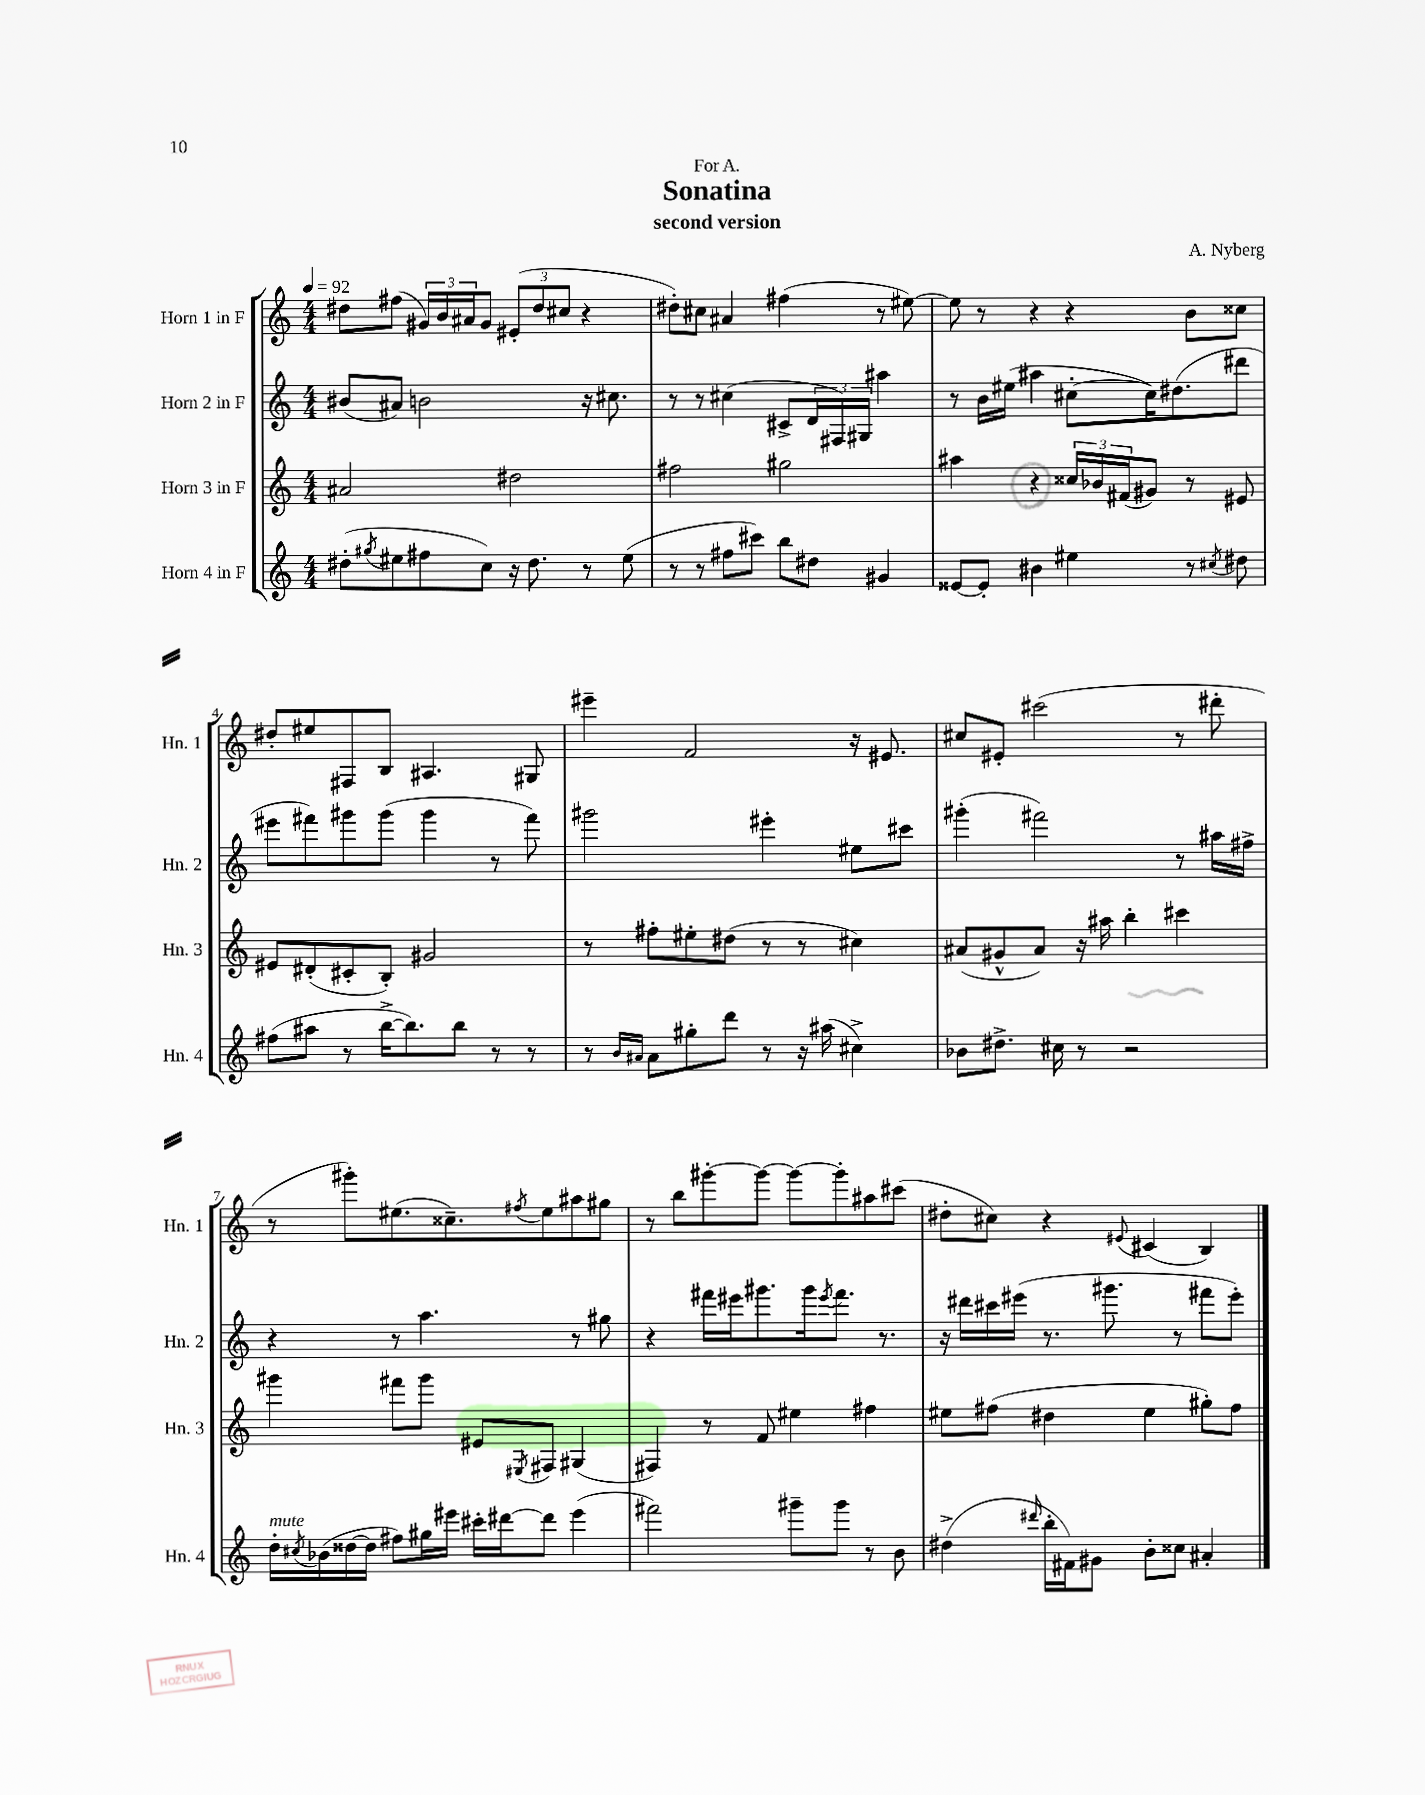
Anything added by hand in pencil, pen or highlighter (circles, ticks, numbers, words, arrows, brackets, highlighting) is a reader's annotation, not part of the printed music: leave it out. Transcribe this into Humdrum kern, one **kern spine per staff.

**kern	**kern	**kern	**kern
*staff4	*staff3	*staff2	*staff1
*clefG2	*clefG2	*clefG2	*clefG2
*k[]	*k[]	*k[]	*k[]
*M4/4	*M4/4	*M4/4	*M4/4
*MM92	*MM92	*MM92	*MM92
(8dd#'	2a#	(8b#	8dd#
8qgg#	.	.	.
8ee#	.	8a#)	(8ff#
8ff#	.	2b	24g#)
.	.	.	24b
.	.	.	24a#
8cc)	.	.	8g#
16r	2dd#	.	(12e#'
8.dd#	.	.	.
.	.	.	12dd#
.	.	.	12cc#
8r	.	16r	4r
.	.	8.cc#	.
(8ee#	.	.	.
=	=	=	=
8r	2ff#	8r	8dd#')
8r	.	8r	8cc#
8ff#	.	(4cc#	4a#
8ccc#)	.	.	.
8bb	2gg#	8c#^	(4ff#
8dd#	.	24d	.
.	.	24F#)	.
.	.	24G#	.
4g#	.	4aa#	8r
.	.	.	[8ee#)
=	=	=	=
[8e##	4aa#	8r	8ee#]
8e##']	.	16b	8r
.	.	(16ee#	.
4b#	4r	4aa#	4r
4ee#	24cc##	[8cc#'	4r
.	24b-	.	.
.	(24f#	.	.
.	8g#)	16cc#])	.
.	.	(8.dd#	.
8r	8r	.	8b
8qcc#	.	.	.
8dd#	8e#	8ddd#	8cc##
=	=	=	=
(8ff#	8e#	8eee#	8dd#'
8aa#	(8d#'	8fff#)	8ee#
8r	8c#'	8ggg#	8F#
[16bb^	8B')	(8ggg#	8B
8.bb])	.	.	.
.	2g#	4ggg#	4.A#
8bb	.	.	.
8r	.	8r	.
8r	.	8fff#)	8G#
=	=	=	=
8r	8r	2ggg#	4eee#~
16qqb	.	.	.
16qqa#	.	.	.
8a#	8ff#'	.	.
8gg#'	8ee#'	.	2f
8ddd	(8dd#	.	.
8r	8r	4eee#'	.
16r	8r	.	.
(16aa#	.	.	.
4cc#^)	4cc#)	8ee#	16r
.	.	.	8.e#
.	.	8ccc#	.
=	=	=	=
8b-	(8a#	(4ggg#'	8cc#
8.dd#^	8g#^^	.	8e#'
.	8a#)	2fff#)	(2ccc#
16cc#	.	.	.
8r	16r	.	.
.	16aa#	.	.
2r	4bb'	.	.
.	4ccc#	8r	8r
.	.	16aa#	8ddd#'
.	.	16ff#^	.
=	=	=	=
16dd'	4ggg#	4r	8r
8qcc#	.	.	.
(16b-	.	.	.
[16dd##	.	.	8ggg#')
16dd##]	.	.	.
8ff#)	8fff#	8r	(8.ee#
16gg#	8ggg#	4.aa	.
16eee#	.	.	8.cc##~)
16ccc#'	8e#	.	.
[16ddd#	.	.	.
.	8qE#	.	8qff#
8ddd#]	8F#	.	8ee#
(4eee#	(4G#	8r	8aa#
.	.	8gg#	8gg#
=	=	=	=
2fff#)	4F#)	4r	8r
.	.	.	8bb
.	8r	16fff#	[8ggg#'
.	.	16eee#	.
.	8f	8.ggg#	8ggg#_
8ggg#~	4ee#	.	8ggg#_
.	.	16ggg#	.
.	.	8qeee#	.
8ggg#	.	8.fff#	8ggg#']
8r	4ff#	.	8aa#
.	.	8.r	.
8b	.	.	(8ccc#
=	=	=	=
(4dd#^	8ee#	16r	8dd#'
.	.	16ddd#	.
.	(8ff#	16ccc#	8cc#)
.	.	(16eee#	.
16qqddd#	.	.	.
16bb'	4dd#	8.r	4r
16f#)	.	.	.
8g#	.	.	.
.	.	8.ggg#	.
.	.	.	8qqe#
8b'	4ee#	.	(4c#
8cc##	.	8r	.
4a#'	8gg#')	8fff#	4B)
.	8ff#	8eee#')	.
==	==	==	==
*-	*-	*-	*-
